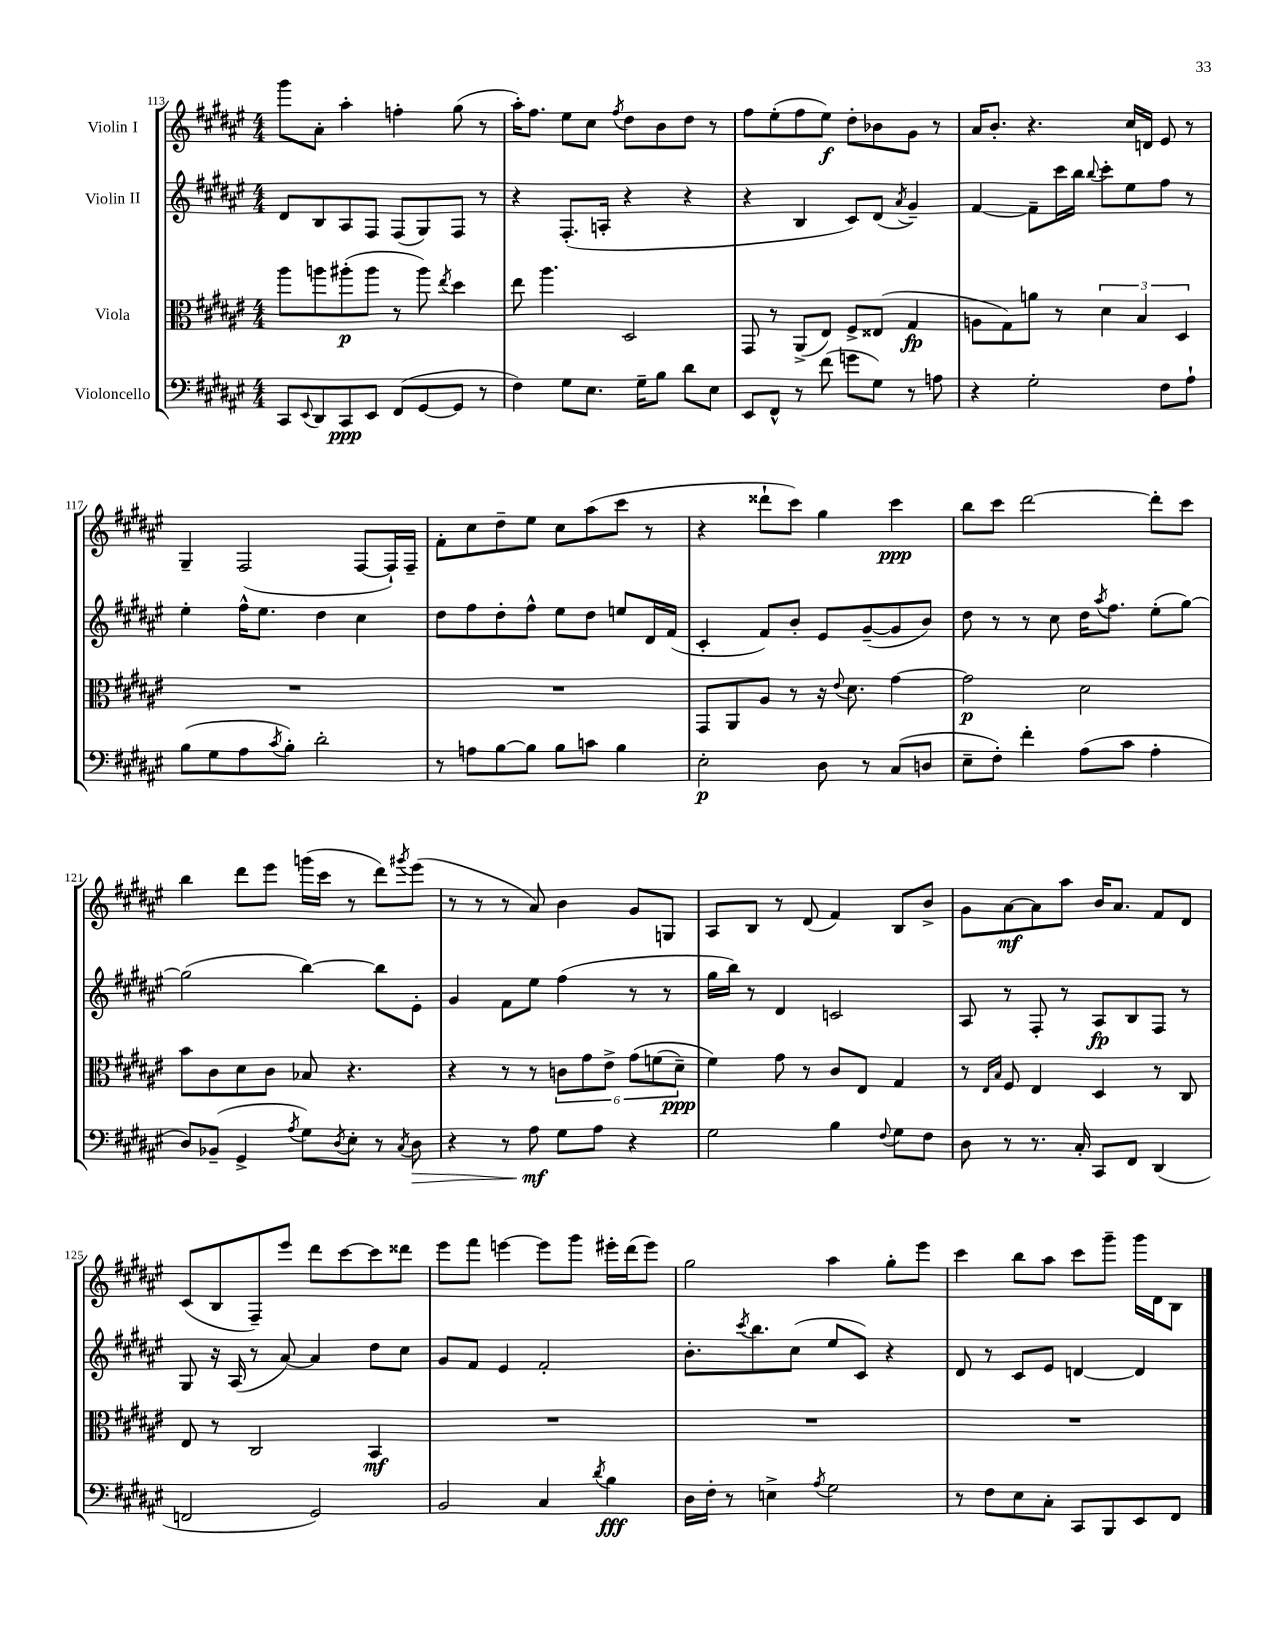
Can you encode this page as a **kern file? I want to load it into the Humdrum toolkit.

**kern	**kern	**kern	**kern
*staff4	*staff3	*staff2	*staff1
*clefF4	*clefC3	*clefG2	*clefG2
*k[f#c#g#d#a#e#]	*k[f#c#g#d#a#e#]	*k[f#c#g#d#a#e#]	*k[f#c#g#d#a#e#]
*M4/4	*M4/4	*M4/4	*M4/4
8CC#	8aa#	8d#	8ggg#
8qqEE#	.	.	.
8DD#	8aa	8B	8a#'
8CC#	(8aa#'	8A#	4aa#'
8EE#	8aa#	8F#	.
(8FF#	8r	(8F#	4ff'
[8GG#	8aa#)	8G#)	.
.	8qee#	.	.
8GG#]	4dd#	8F#	(8gg#
8r	.	8r	8r
=	=	=	=
4F#)	8ee#	4r	16aa#')
.	.	.	8.ff#
.	4.aa#	.	.
8G#	.	(8.F#'	8ee#
8.E#	.	.	8cc#
.	.	16A'	.
.	.	.	8qff#
.	2D#	4r	8dd#
16G#~	.	.	.
8B	.	.	8b
8d#	.	4r	8dd#
8E#	.	.	8r
=	=	=	=
8EE#	8GG#	4r	8ff#
8FF#^^	8r	.	(8ee#'
8r	(8AA#^	4B	8ff#
(8f#	8E#)	.	8ee#)
8g	8F#^	8c#)	8dd#'
8G#)	(8E##	(8d#	8b-
.	.	8qa#	.
8r	4G#	4g#~)	8g#
8A	.	.	8r
=	=	=	=
4r	8A	[4f#	16a#
.	.	.	8.b'
.	8G#)	.	.
2G#'	8a	8f#~]	4.r
.	8r	16ccc#	.
.	.	16bb	.
.	.	8qqbb	.
.	6d#	8ccc#'	.
.	.	8ee#	16cc#
.	6B	.	.
.	.	.	16d
8F#	.	8ff#	8e#
.	6D#	.	.
8A#`	.	8r	8r
=	=	=	=
(8B	1r	4ee#'	4G#~
8G#	.	.	.
8A#	.	16ff#^^	(2F#
.	.	8.ee#	.
8qc#	.	.	.
8B')	.	.	.
2d#'	.	4dd#	.
.	.	4cc#	[8F#
.	.	.	16F#`])
.	.	.	16F#~
=	=	=	=
8r	1r	8dd#	8f#'
8A	.	8ff#	8cc#
[8B	.	8dd#'	8dd#~
8B]	.	8ff#^^	8ee#
8B	.	8ee#	8cc#
8c	.	8dd#	(8aa#
4B	.	8ee	8ccc#
.	.	16d#	8r
.	.	(16f#	.
=	=	=	=
2E#'	8GG#	4c#'	4r
.	8AA#	.	.
.	8A#	8f#)	8ddd##`
.	8r	8b'	8ccc#)
8D#	16r	8e#	4gg#
.	8qqe#	.	.
.	8.d#	.	.
8r	.	([8g#~	.
(8C#	[4g#	8g#]	4ccc#
8D	.	8b)	.
=	=	=	=
8E#~	2g#]	8dd#	8bb
8F#')	.	8r	8ccc#
4f#'	.	8r	[2ddd#
.	.	8cc#	.
(8A#	2d#	16dd#	.
.	.	8qaa#	.
.	.	8.ff#	.
8c#	.	.	.
4A#'	.	(8ee#'	8ddd#']
.	.	[8gg#)	8ccc#
=	=	=	=
8D#)	8b	(2gg#]	4bb
(8BB-~	8c#	.	.
4GG#^	8d#	.	8ddd#
.	8c#	.	8eee#
8qA#	.	.	.
8G#)	8B-	[4bb)	(16ggg
.	.	.	16ccc#
8qD#	.	.	.
8E#'	4.r	.	8r
8r	.	8bb]	8ddd#)
8qC#	.	.	8qggg#
8D#	.	8e#'	(8eee#
=	=	=	=
4r	4r	4g#	8r
.	.	.	8r
8r	8r	8f#	8r
8A#	8r	8ee#	8a#)
8G#	12c	(4ff#	4b
.	12g#	.	.
8A#	.	.	.
.	12e#^	.	.
4r	&(12g#	8r	8g#
.	(12f	.	.
.	.	8r	8G
.	12d#~)	.	.
=	=	=	=
2G#	4f#&)	16gg#	8A#
.	.	16bb)	.
.	.	8r	8B
.	8g#	4d#	8r
.	8r	.	(8d#
4B	8c#	2c	4f#)
.	8E#	.	.
8qqF#	.	.	.
8G#	4G#	.	8B
8F#	.	.	8b^
=	=	=	=
8D#	8r	8A#	8g#
.	16qqE#	.	.
.	16qqB	.	.
8r	8F#	8r	[8a#
8.r	4E#	8F#'	8a#]
.	.	8r	8aa#
16C#'	.	.	.
8CC#	4D#	8A#	16b
.	.	.	8.a#
8FF#	.	8B	.
(4DD#	8r	8F#	8f#
.	8C#	8r	8d#
=	=	=	=
2FF	8E#	8G#	(8c#
.	8r	16r	8B
.	.	(16A#	.
.	2C#	8r	8F#~)
.	.	[8a#)	8eee#
2GG#)	.	4a#]	8ddd#
.	.	.	[8ccc#
.	4BB	8dd#	8ccc#]
.	.	8cc#	8ddd##
=	=	=	=
2BB	1r	8g#	8eee#
.	.	8f#	8fff#
.	.	4e#	[4eee
4C#	.	2f#'	8eee]
.	.	.	8ggg#
8qd#	.	.	.
4B	.	.	16eee#'
.	.	.	(16ddd#
.	.	.	8eee#)
=	=	=	=
16D#	1r	8.b'	2gg#
16F#'	.	.	.
8r	.	.	.
.	.	8qccc#	.
.	.	8.bb	.
4E^	.	.	.
.	.	(8cc#	.
8qA#	.	.	.
2G#	.	8ee#	4aa#
.	.	8c#)	.
.	.	4r	8gg#'
.	.	.	8eee#
=	=	=	=
8r	1r	8d#	4ccc#
8F#	.	8r	.
8E#	.	8c#	8bb
8C#'	.	8e#	8aa#
8CC#	.	[4d	8ccc#
8BBB	.	.	8ggg#~
8EE#	.	4d]	16ggg#
.	.	.	16d#
8FF#	.	.	8B
==	==	==	==
*-	*-	*-	*-
